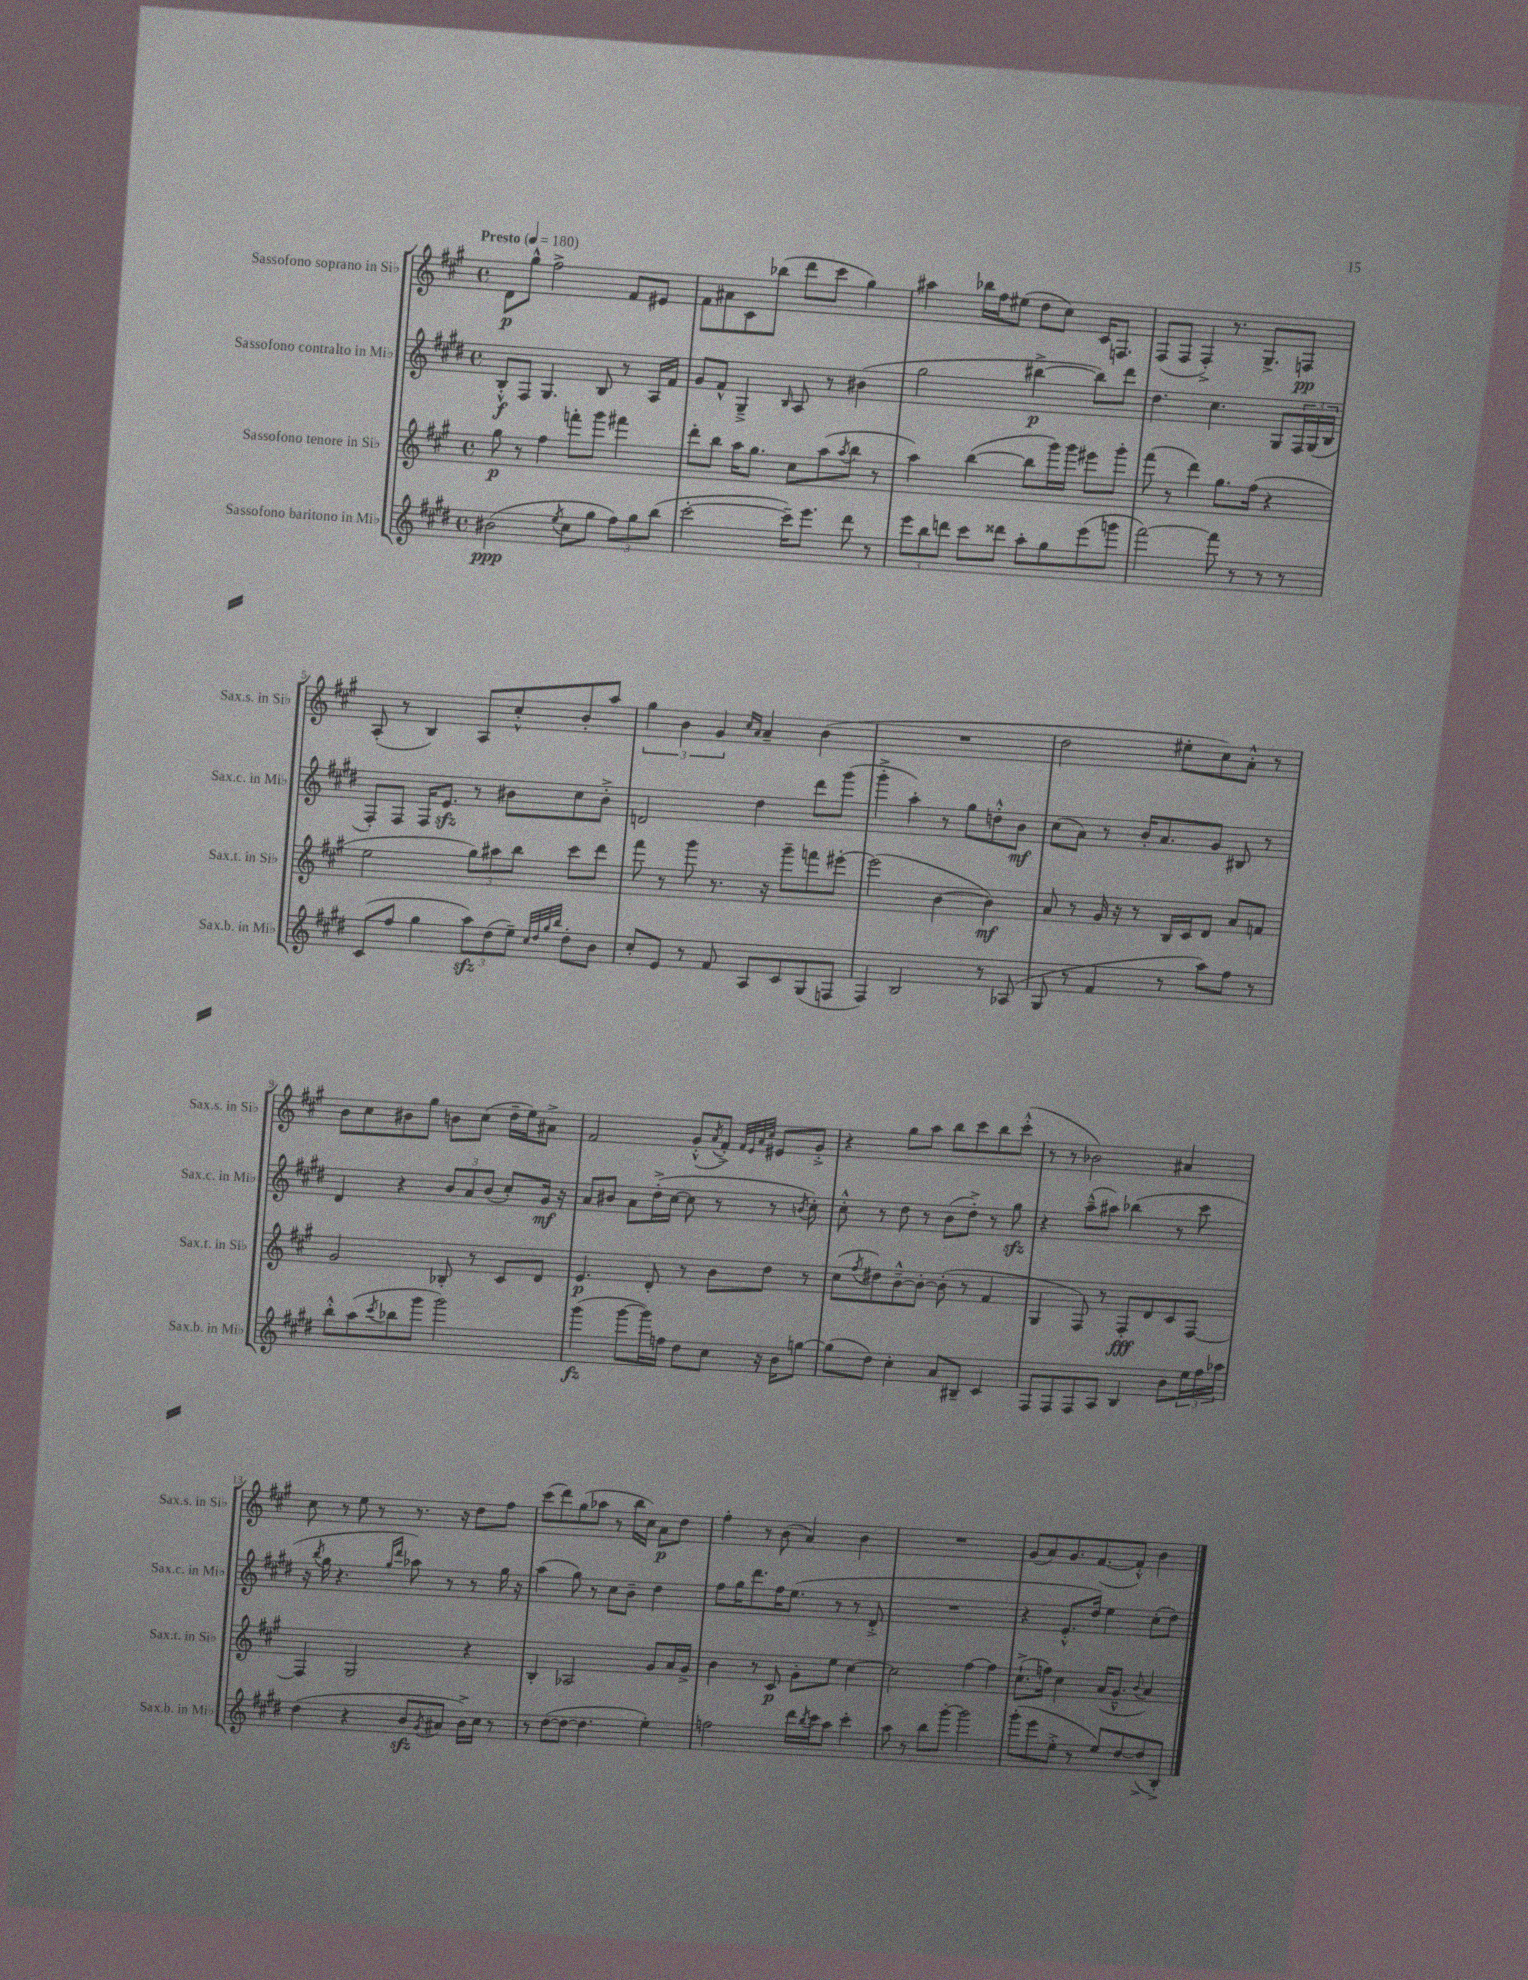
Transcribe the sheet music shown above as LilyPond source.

<<
\new StaffGroup <<
\new Staff = "s0" \with { instrumentName = "Sassofono soprano in Sib" shortInstrumentName = "Sax.s. in Sib" } {
    \clef treble \key a \major \defaultTimeSignature \time 4/4 \tempo "Presto" 4 = 180
    d'8\p gis''8-^ fis''2-> fis'8 eis'8 |
    fis'8 ais'8 cis'8 bes''8( d'''8 cis'''8 gis''4) |
    ais''4 bes''16 fis''16 eis''8( d''8 cis''8) cis'16 f8. |
    fis8( fis8 fis4-.->) r8. gis8.-> f8\pp |
    a8-.( r8 b4) a8 cis''8-.-^ b'8-. a''8 |
    \tuplet 3/2 { gis''4 b'4 gis'4 } \grace { cis''16 a'16 } a'4-- b'4( |
    R1 |
    d''2 eis''8-. cis''8) a'8-.-^ r8 |
    b'8 cis''8 bis'8 gis''8 b'8 cis''8( d''16-- e''16) ais'8-> |
    fis'2 gis'8-.-^( \acciaccatura { a'8 } fis'8-.->) \grace { fis'32 e'32 a'32 cis''32 } eis'8 gis'8-.-> |
    r4 gis''8 a''8 b''8 cis'''8 b''8 cis'''8-.-^( |
    r8 r8 bes'2) ais'4 |
    cis''8 r8 e''8 r8 r8. r16 d''8 fis''8 |
    cis'''8( d'''8) gis''8( aes''8 r8 b''16 cis''16) a'8\p d''8 |
    fis''4-. r8 b'8( a'4) b'4 |
    R1 |
    gis'8( a'8) gis'8. fis'8.~( fis'8-.-^) b'4 \bar "|." |
}
\new Staff = "s1" \with { instrumentName = "Sassofono contralto in Mib" shortInstrumentName = "Sax.c. in Mib" } {
    \clef treble \key e \major \defaultTimeSignature \time 4/4
    b8-.-^\f fis8 gis4. b8 r8 a16 fis'16 |
    gis'8 fis'8-^ gis4---> \grace { b16 } a8 r8 bis'4( |
    gis''2 bis''4~->\p bis''8) dis'''8 |
    dis''4. cis''4. gis8 \tuplet 3/2 { fis16 gis16( b16 } |
    fis8-.) fis8 fis16 e'8.\sfz r8 bis'8 cis''8 bis'8-.-> |
    d'2 dis''4 dis'''8 gis'''8( |
    gis'''4-.-> a''4-.) r8 gis''8 d''8-.-^ b'8\mf |
    cis''8( a'8) r8 b'16-. a'8. gis'8 bis8 r8 |
    dis'4 r4 \tuplet 3/2 { b'8 a'8 b'8( } cis''8-.) gis'16\mf r16 |
    a'8 bis'8 a'8 dis''16-.->( cis''16~ cis''8 r8 r8 \acciaccatura { b'8 } cis''8-.) |
    cis''8-.-^ r8 dis''8 r8 b'8( dis''8-.->) r8 gis''8\sfz |
    r4 a''8---^( ais''8) bes''4( r8 cis'''8 |
    r16 \acciaccatura { b''8 } gis''16 r4. \grace { gis''16 dis'''16 } aes''8) r8 r8 gis''16 r16 |
    a''4( gis''8) r8 cis''8 b'8-- dis''4 |
    fis''8 gis''16 dis'''8. fis''16 e''8.( r8 r8 dis'8-.-> |
    R1 |
    r4 e'8.-.-^ dis''16) e''4 cis''8-.( dis''8) \bar "|." |
}
\new Staff = "s2" \with { instrumentName = "Sassofono tenore in Sib" shortInstrumentName = "Sax.t. in Sib" } {
    \clef treble \key a \major \defaultTimeSignature \time 4/4
    gis''8\p r8 fis''4 f'''8-. gis'''8 fis'''4 |
    d'''8-. b''8 a''16 gis''8. cis''8 a''8( \acciaccatura { a''8 } b''8 r8 |
    a''4) b''4~( b''8 gis'''16) gis'''16 eis'''8 gis'''8-. |
    fis'''8( r8 d'''4) gis''8. fis''16( r4 |
    e''2 \tuplet 3/2 { gis''8) ais''8 b''8 } cis'''8 d'''8 |
    fis'''8 r8 gis'''8 r8. r16 gis'''8-- f'''8 eis'''8~-. |
    eis'''2( b'4~ b'4\mf) |
    a'8 r8 gis'16 r16 r8 b16 cis'16 d'8 a'8 f'8 |
    gis'2 bes8-. r8 cis'8 d'8 |
    e'4.\p d'8-. r8 b'8 d''8 r8 |
    cis''8( \acciaccatura { fis''8 } dis''8) b'8~---^ b'8~-. b'8-.( r8 fis'4 |
    gis4 fis8) r8 fis8-.\fff d'8 cis'8 fis8~ |
    fis4 gis2 r4 |
    b4-. aes2 gis'8 a'16 gis'16-> |
    b'4 r8 cis'8\p gis'8-. e''8 cis''4~ |
    cis''2 fis''4~ fis''4 |
    cis''8.-!->( f''16) cis''4 a'16( gis'8.---^ \appoggiatura { b'8 } a'4) \bar "|." |
}
\new Staff = "s3" \with { instrumentName = "Sassofono baritono in Mib" shortInstrumentName = "Sax.b. in Mib" } {
    \clef treble \key e \major \defaultTimeSignature \time 4/4
    bis'2\ppp( \acciaccatura { e''8 } cis''8 gis''8 \tuplet 3/2 { fis''8) gis''8 b''8( } |
    cis'''2~-. cis'''16--) e'''8. dis'''8 r8 |
    \tuplet 3/2 { e'''8 b''8 d'''8 } cis'''8 disis'''8 a''8-. gis''8 e'''8( g'''8 |
    fis'''2~) fis'''8 r8 r8 r8 |
    cis'8( fis''8 gis''4 \tuplet 3/2 { a''8\sfz) dis''8( e''8--) } \grace { cis''32 dis''32 gis''32 b''32 } dis''8-. b'8 |
    cis''8-. e'8 r8 fis'8 a8 cis'8 gis8( f8 |
    fis4) b2 r8 aes8( |
    gis8 r8 fis'4 r8 a''8) fis''8 r8 |
    b''8-.-^ a''8( \acciaccatura { cis'''8 } bes''8 gis'''8 gis'''2) |
    gis'''4\fz( gis'''8~ gis'''16) f''16 dis''8 cis''8 r16 b'16 g''8~ |
    g''8( dis''8) cis''4-. a'8 bis8-- cis'4 |
    fis8 fis8 fis8 a8 b4 b'8 \tuplet 3/2 { e''16 fis''16 aes''16 } |
    dis''4( r4 b'8\sfz \acciaccatura { gis'8 } ais'8 b'16->) cis''16 r8 |
    r8 dis''8~( dis''8~ dis''4. e''4-.) |
    f''2 dis'''16 \acciaccatura { b''8 } cis'''16 a''8 cis'''4-. |
    a''8 r8 b''8 gis'''8~-. gis'''2 |
    gis'''8-.( e'''8 e''8-.-> r8 e''8) dis''8~ dis''8->( b8-.->) \bar "|." |
}
>>
>>
